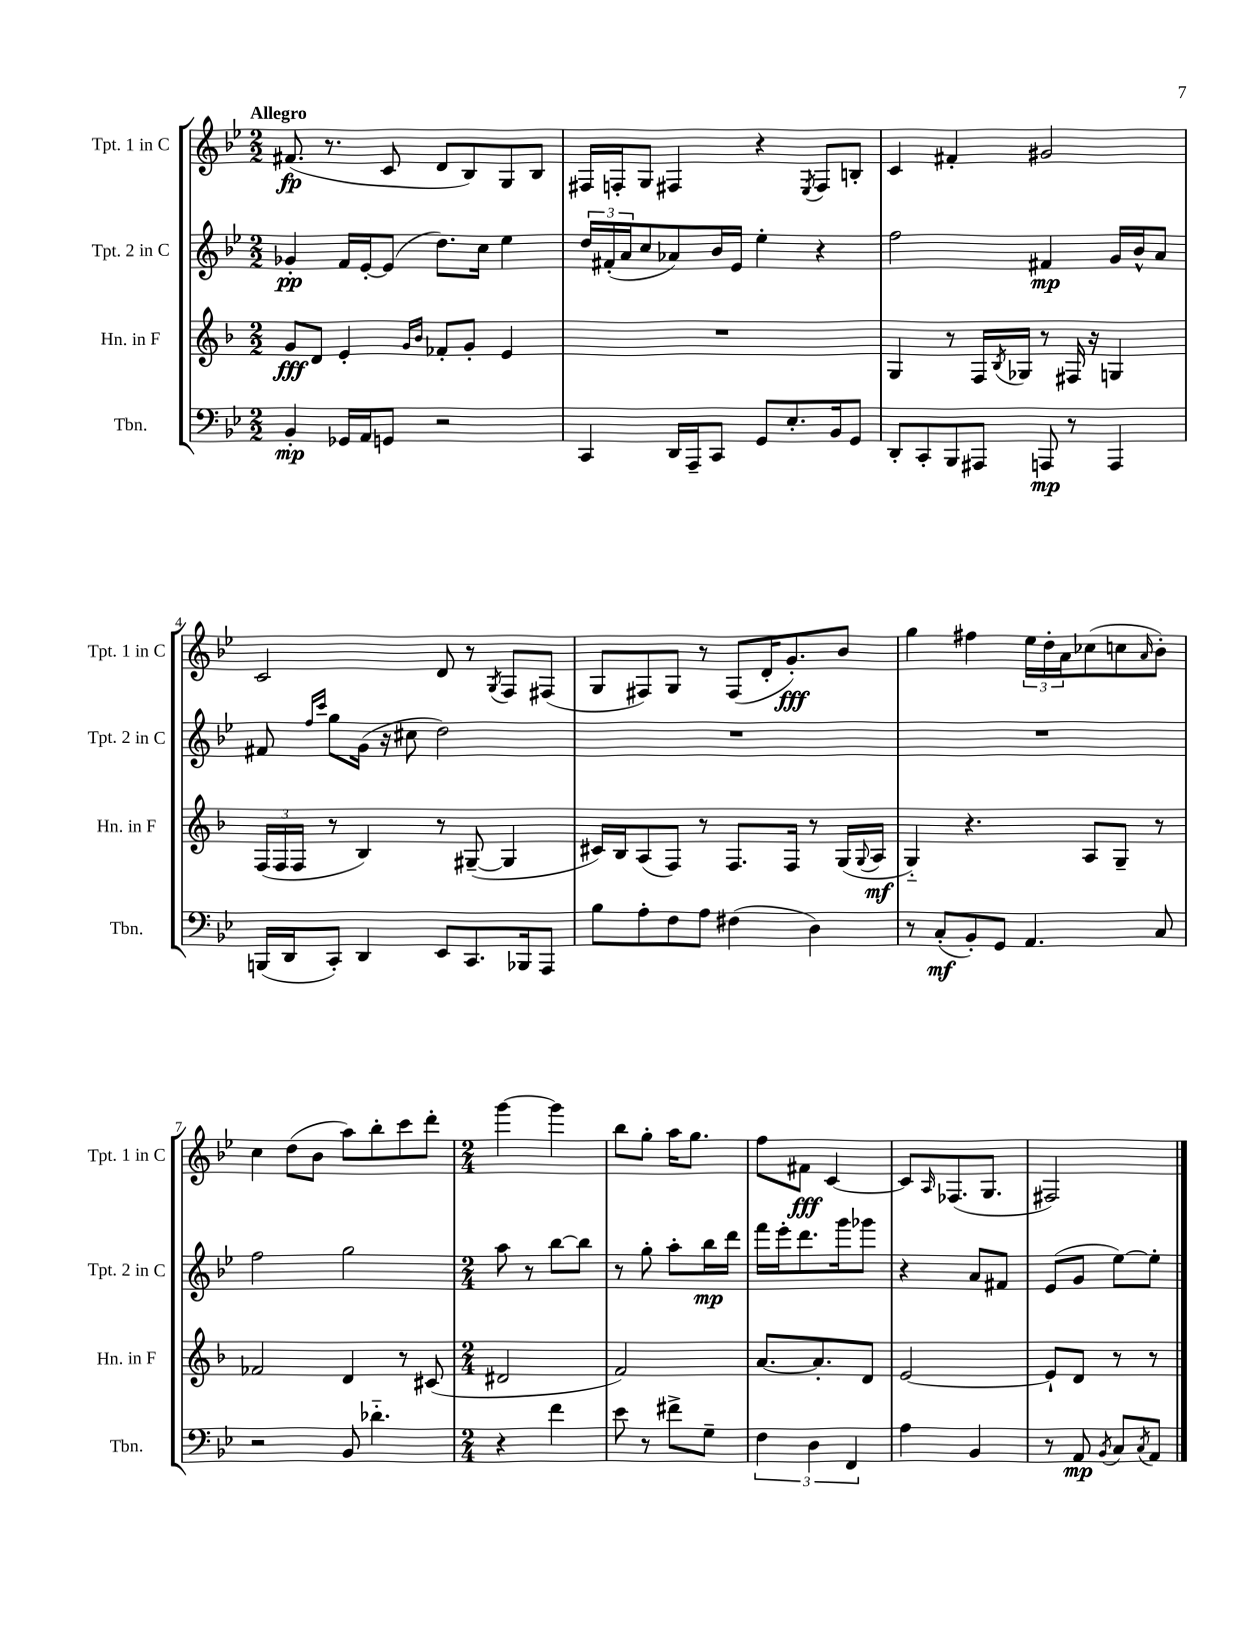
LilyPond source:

<<
\new StaffGroup <<
\new Staff = "s0" \with { instrumentName = "Tpt. 1 in C" shortInstrumentName = "Tpt. 1 in C" } {
    \clef treble \key bes \major \numericTimeSignature \time 2/2 \tempo "Allegro"
    fis'8.\fp( r8. c'8 d'8 bes8) g8 bes8 |
    fis16 f16-. g8 fis4 r4 \acciaccatura { ees8 } fis8 b8-. |
    c'4 fis'4-. gis'2 |
    c'2 d'8 r8 \acciaccatura { g8 } f8 fis8( |
    g8 fis8) g8 r8 fis8( d'16-. g'8.-.\fff) bes'8 |
    g''4 fis''4 \tuplet 3/2 { ees''16 d''16-. a'16 } ces''8( c''8 \grace { a'16 } bes'8-.) |
    c''4 d''8( bes'8 a''8) bes''8-. c'''8 d'''8-. |
    \numericTimeSignature \time 2/4 g'''4~ g'''4 |
    bes''8 g''8-. a''16 g''8. |
    f''8 fis'8\fff c'4~ |
    c'8 \grace { a16 } fes8.( g8. |
    fis2) \bar "|." |
}
\new Staff = "s1" \with { instrumentName = "Tpt. 2 in C" shortInstrumentName = "Tpt. 2 in C" } {
    \clef treble \key bes \major \numericTimeSignature \time 2/2
    ges'4-.\pp f'16 ees'16~-. ees'8( d''8.) c''16 ees''4 |
    \tuplet 3/2 { d''16 fis'16-.( a'16 } c''8 aes'8) bes'16 ees'16 ees''4-. r4 |
    f''2 fis'4\mp g'16 bes'16-^ a'8 |
    fis'8 \grace { f''16 c'''16 } g''8 g'16( r16 cis''8 d''2) |
    R1 |
    R1 |
    f''2 g''2 |
    \numericTimeSignature \time 2/4 a''8 r8 bes''8~ bes''8 |
    r8 g''8-. a''8-. bes''16\mp d'''16 |
    f'''16 ees'''16-. d'''8. g'''16 ges'''8 |
    r4 a'8 fis'8 |
    ees'8( g'8 ees''8~) ees''8-. \bar "|." |
}
\new Staff = "s2" \with { instrumentName = "Hn. in F" shortInstrumentName = "Hn. in F" } {
    \clef treble \key f \major \numericTimeSignature \time 2/2
    g'8\fff d'8 e'4-. \grace { g'16 bes'16 } fes'8-. g'8-. e'4 |
    R1 |
    g4 r8 f16 \acciaccatura { bes8 } ges16 r8 fis16 r16 g4 |
    \tuplet 3/2 { f16( f16 f16 } r8 bes4) r8 gis8~--( gis4 |
    cis'16) bes16 a8( f8) r8 f8. f16 r8 g16( \appoggiatura { g8 } a16\mf |
    g4-_) r4. a8 g8-- r8 |
    fes'2 d'4 r8 cis'8( |
    \numericTimeSignature \time 2/4 dis'2 |
    f'2) |
    a'8.~ a'8.-. d'8 |
    e'2~ |
    e'8-! d'8 r8 r8 \bar "|." |
}
\new Staff = "s3" \with { instrumentName = "Tbn." shortInstrumentName = "Tbn." } {
    \clef bass \key bes \major \numericTimeSignature \time 2/2
    bes,4-.\mp ges,16 a,16 g,8 r2 |
    c,4 d,16 a,,16-- c,8 g,8 ees8.-. bes,16 g,8 |
    d,8-. c,8-. bes,,8 ais,,8 a,,8\mp r8 a,,4 |
    b,,16( d,16 c,8-.) d,4 ees,8 c,8. bes,,16 a,,8 |
    bes8 a8-. f8 a8 fis4( d4) |
    r8 c8-.\mf( bes,8-.) g,8 a,4. c8 |
    r2 bes,8 des'4.-_ |
    \numericTimeSignature \time 2/4 r4 f'4 |
    ees'8 r8 fis'8-> g8-- |
    \tuplet 3/2 { f4 d4 f,4 } |
    a4 bes,4 |
    r8 a,8\mp \acciaccatura { bes,8 } c8 \acciaccatura { c8 } a,8 \bar "|." |
}
>>
>>
